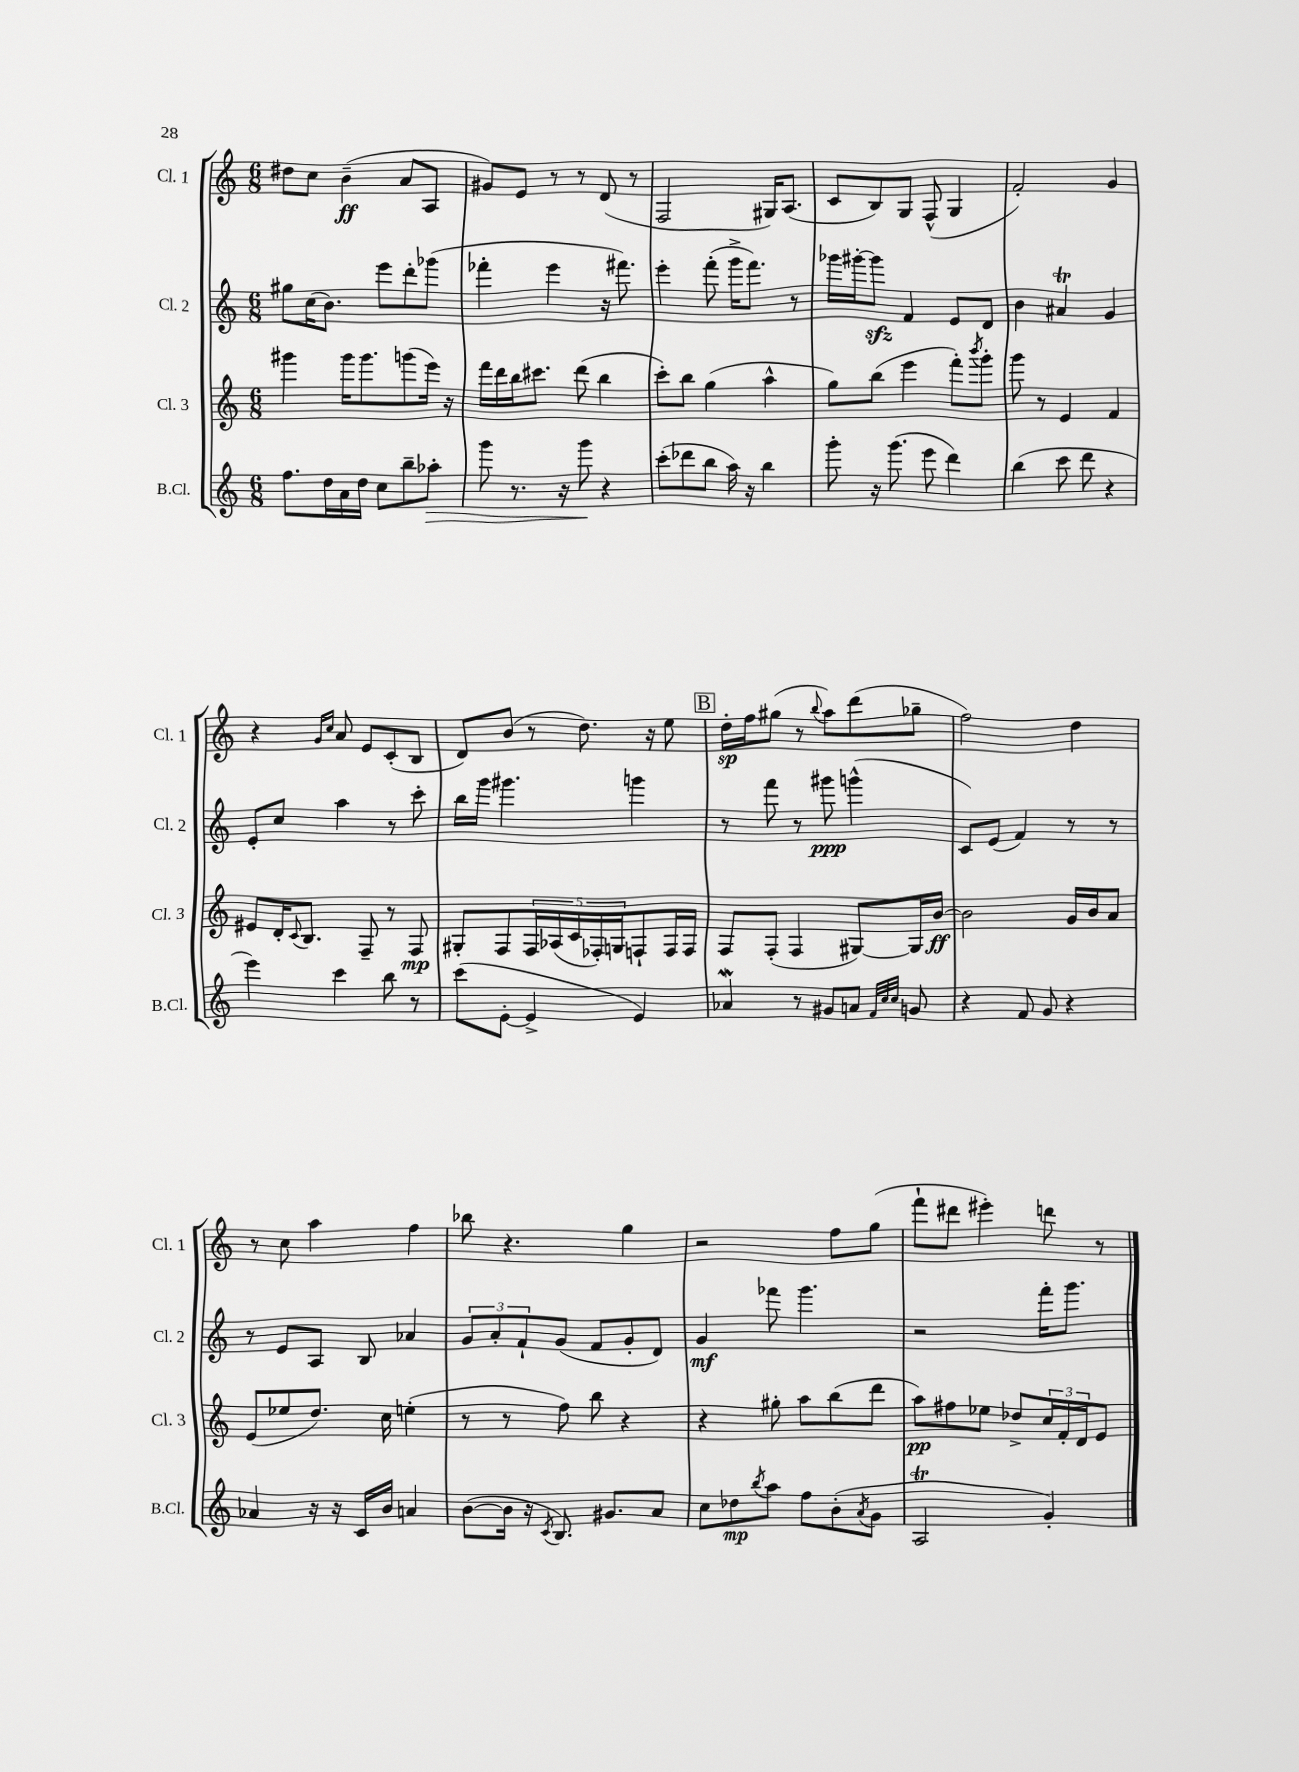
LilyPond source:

<<
\new StaffGroup <<
\new Staff = "s0" \with { instrumentName = "Cl. 1" shortInstrumentName = "Cl. 1" } {
    \clef treble \key c \major \numericTimeSignature \time 6/8
    dis''8 c''8 b'4--\ff( a'8 a8 |
    gis'8) e'8 r8 r8 d'8( r8 |
    f2 gis16) a8.( |
    c'8 b8) g8 f8-^( g4 |
    f'2-.) g'4 |
    r4 \grace { g'16 c''16 } a'8 e'8 c'8-.( b8 |
    d'8) b'8( r8 d''8.) r16 e''8 |
    \mark \markup { \box "B" } d''16-.\sp f''16 gis''8( r8 \appoggiatura { b''8 } a''8) d'''8( ges''8-- |
    f''2) d''4 |
    r8 c''8 a''4 f''4 |
    bes''8 r4. g''4 |
    r2 f''8 g''8( |
    f'''8-! dis'''8 eis'''4-.) d'''8 r8 \bar "|." |
}
\new Staff = "s1" \with { instrumentName = "Cl. 2" shortInstrumentName = "Cl. 2" } {
    \clef treble \key c \major \numericTimeSignature \time 6/8
    gis''8 c''16( b'8.) e'''8 d'''8-. ges'''8( |
    fes'''4-. e'''4 r16 fis'''8.) |
    e'''4-. f'''8-.( g'''16-> f'''8.) r8 |
    ges'''16 gis'''16~-. gis'''8\sfz f'4 e'8 d'8 |
    b'4 ais'4\trill g'4 |
    e'8-. c''8 a''4 r8 c'''8-. |
    b''16 g'''16 gis'''4. g'''4 |
    \mark \markup { \box "B" } r8 f'''8 r8 gis'''8\ppp g'''4-^( |
    c'8) e'8( f'4) r8 r8 |
    r8 e'8 a8 b8 aes'4 |
    \tuplet 3/2 { g'8 a'8-. f'8-! } g'8( f'8 g'8-. d'8) |
    g'4\mf fes'''8 g'''4. |
    r2 f'''16-. g'''8. \bar "|." |
}
\new Staff = "s2" \with { instrumentName = "Cl. 3" shortInstrumentName = "Cl. 3" } {
    \clef treble \key c \major \numericTimeSignature \time 6/8
    gis'''4 gis'''16 gis'''8. g'''8( e'''16) r16 |
    f'''16 d'''16 b''16 cis'''8. d'''8( b''4 |
    c'''8-.) b''8 g''4( a''4-^ |
    g''8) b''8( e'''4 f'''8-.) \acciaccatura { b'''8 } g'''8-. |
    g'''8 r8 e'4 f'4 |
    eis'8 d'16-. \appoggiatura { c'8 } b8. f8-- r8 f8\mp |
    gis8-. f8 \tuplet 5/4 { f16 aes16( c'16 fes16-.) g16 } f8-! f16 f16 |
    \mark \markup { \box "B" } f8 f8-.( f4 gis8~) gis16 b'16~\ff |
    b'2 g'16 b'16 a'8 |
    e'8( ees''8 d''8.) c''16 e''4-.( |
    r8 r8 f''8) b''8 r4 |
    r4 gis''8-. a''8 b''8( d'''8 |
    a''8\pp) fis''8 ees''8 des''8-> \tuplet 3/2 { c''16 f'16-. d'16 } e'8 \bar "|." |
}
\new Staff = "s3" \with { instrumentName = "B.Cl." shortInstrumentName = "B.Cl." } {
    \clef treble \key c \major \numericTimeSignature \time 6/8
    f''8. d''16 a'16 d''16 c''8 b''8-- aes''8-.\> |
    g'''8 r8. r16 g'''8\! r4 |
    c'''8-.( des'''8 b''8 a''16) r16 b''4 |
    g'''8-. r16 g'''8.( e'''8 d'''4) |
    b''4( c'''8 d'''8 r4 |
    e'''4) c'''4 b''8 r8 |
    c'''8( e'8~-. e'4-> e'4) |
    \mark \markup { \box "B" } aes'4\mordent r8 gis'8 a'8 \grace { f'32 c''32 c''32 } g'8 |
    r4 f'8 g'8 r4 |
    aes'4 r16 r16 c'16 b'16 a'4 |
    b'8~( b'16 r16 \acciaccatura { c'8 } b8.) gis'8. a'8 |
    c''8 des''8\mp \acciaccatura { b''8 } a''8 f''8 b'8-.( \acciaccatura { a'8 } g'8 |
    a2\trill g'4-.) \bar "|." |
}
>>
>>
\layout { \context { \Score \remove "Bar_number_engraver" } }
